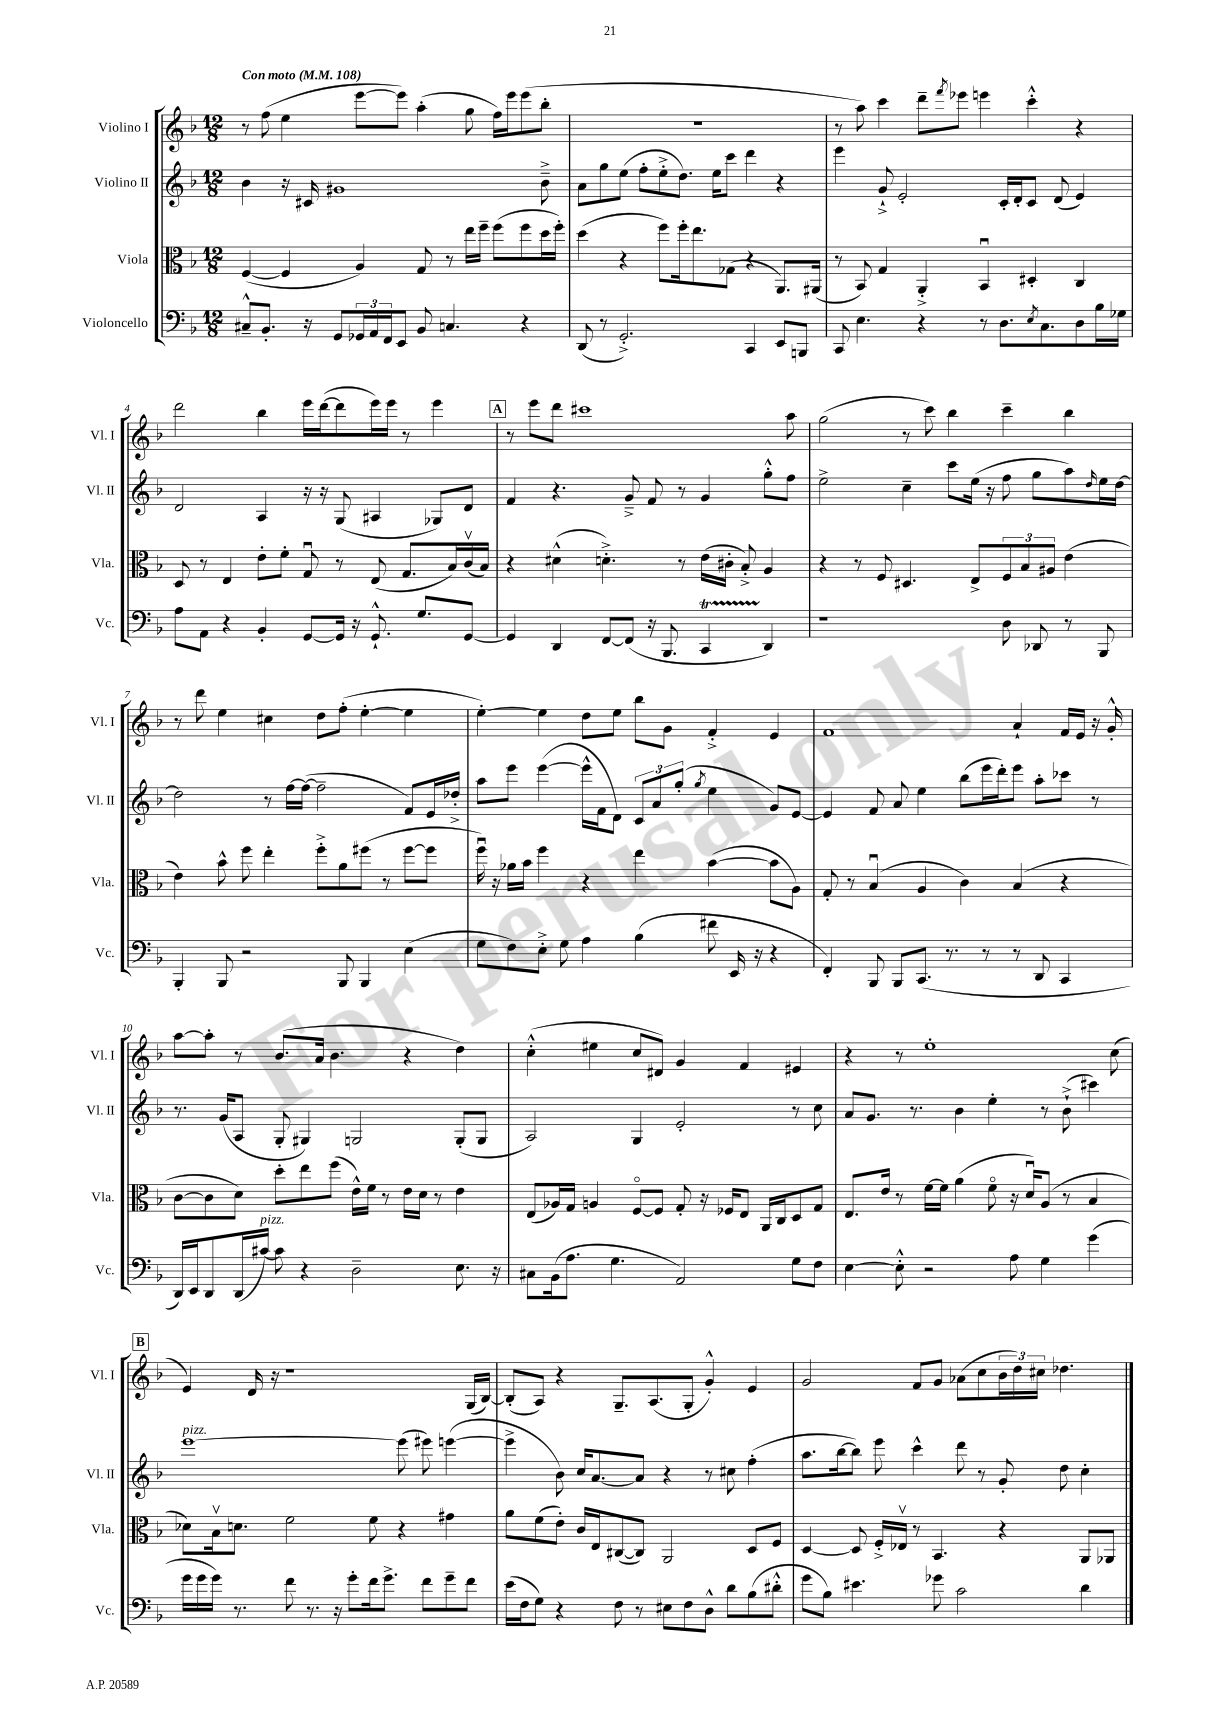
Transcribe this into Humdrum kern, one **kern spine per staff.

**kern	**kern	**kern	**kern
*staff4	*staff3	*staff2	*staff1
*clefF4	*clefC3	*clefG2	*clefG2
*k[b-]	*k[b-]	*k[b-]	*k[b-]
*M12/8	*M12/8	*M12/8	*M12/8
*MM108	*MM108	*MM108	*MM108
8C#~^^/L	([4F/	4b-\	8r
8.BB-'/J	.	.	(8ff\
.	4F/]	16r	4ee\
16r	.	16c#/	.
8GG/L	.	1g#	.
24GG-/L	4A/)	.	[8eee\L
24AA/	.	.	.
24FF/J	.	.	.
8EE/J	.	.	8eee\]J)
8BB-/	8G/	.	(4aa'\
4.C/	8r	.	.
.	16ee\LL	.	8gg\
.	16ff~\JJ	.	.
.	(8ff\L	.	16ff\LL)
.	.	.	16eee\J
4r	8ff\	.	(8eee\
.	16dd\L	8b-~^\	8bb-'\J
.	16ff'\JJ)	.	.
=	=	=	=
(8DD/	(4dd\	8a\L	1.r
8r	.	8gg\	.
2.GG'^/)	4r	(8ee\J	.
.	.	8ff'\L	.
.	8ff\L)	8ee'^\	.
.	16ff'\k	8.dd\J)	.
.	8.ee\	.	.
.	.	16ee\LK	.
.	(8G-\J	8ccc\J	.
4CC/	4r	4ddd\	.
8EE/L	8.AA/L)	4r	.
8BBB/J	.	.	.
.	(16AA#/Jk	.	.
=	=	=	=
8CC/	8r	4eee\	8r
4.E\	8BB-/)	.	8aa\)
.	4G/	8g`^/	4ccc\
.	.	2e'/	.
4r	4AA'^/	.	8ddd~\L
.	.	.	8qfff/
.	.	.	8eee-\J
8r	4BB-u/	.	4eee\
8.D\L	.	16c'/LL	.
.	.	16d'/J	.
.	4D#'/	8c/J	4ccc'^^\
8qE/	.	.	.
8.C\	.	.	.
.	.	(8d/	.
8D\	4C/	4e/)	4r
16B-\L	.	.	.
16G-\JJ	.	.	.
=	=	=	=
8A\L	8D/	2d/	2ddd\
8AA\J	8r	.	.
4r	4E/	.	.
4BB-'/	8e'\L	4A/	4bb-\
.	8f'\J	.	.
[8GG/L	8Gu/	16r	16eee\LL
.	.	16r	([16ddd\J
16GG/]Jk	8r	(8G/	8ddd\]
16r	.	.	.
8.GG`^^/	(8E/	4A#/	16eee\L)
.	.	.	16eee\JJ
.	8.G/L	.	8r
8.G/L	.	.	.
.	.	8G-/L)	4eee\
.	16B-/L)	.	.
[8GG/J	(16cv/	8d/J	.
.	16B-/JJ)	.	.
=	=	=	=
4GG/]	4r	4f/	8r
.	.	.	8eee\L
4DD/	(4d#^^\	4.r	8ddd\J
.	.	.	1ccc#
[8FF/L	4.d'^\)	.	.
(8FF/]J	.	8g~^/	.
16r	.	8f/	.
8.BBB-/	.	.	.
.	8r	8r	.
4CC/	(16e\LL	4g/	.
.	16c#'\JJ	.	.
.	8B-'^/)	.	.
4DD/)	4A/	8gg'^^\L	.
.	.	8ff\J	8aa\
=	=	=	=
1r	4r	2ee^\	(2gg\
.	8r	.	.
.	8F/	.	.
.	4.D#/	4cc~\	8r
.	.	.	8ccc\)
.	.	8ccc\L	4bb-\
.	8E^/L	(16ee\Jk	.
.	.	16r	.
8D\	12F/	8ff\	4ccc~\
.	12B-/	.	.
8DD-/	.	8gg\L	.
.	12A#/J	.	.
8r	(4e\	8aa\)	4bb-\
.	.	16qqdd/	.
8BBB-/	.	16ee\L	.
.	.	[16dd\JJ	.
=	=	=	=
4BBB-'/	4e\)	2dd\]	8r
.	.	.	8ddd\
8BBB-/	8b-^^\	.	4ee\
2r	8ff\	.	.
.	4ee'\	8r	4cc#\
.	.	[16ff\LL	.
.	.	(16ff\_JJ	.
.	8ff'^\L	2ff~\]	8dd\L
8BBB-/	8a\	.	(8ff'\J
4BBB-/	(8ff#\J	.	[4ee'\
.	8r	.	.
(4E\	[8ff#\L	8f/L)	4ee\]
.	8ff#\]J	16e/L	.
.	.	16dd-'^/JJ	.
=	=	=	=
8G\L	16ffu\)	8aa\L	[4ee'\)
.	16r	.	.
8F\)	16a-\LL	8eee\J	.
.	16b-\JJ	.	.
8E'^\J	4ff\	([4eee\	4ee\]
8G\	.	.	.
4A\	4r	16eee^^\]LL	8dd\L
.	.	16f\J	.
.	.	8d\J)	8ee\J
(4B-\	4ee\	12c/L	8bb-\L
.	.	12a/	.
.	.	.	8g\J
.	.	(12gg'/J	.
.	.	8qgg/	.
8f#\	([4b-\	4ee\	4f'^/
16EE/	.	.	.
16r	.	.	.
4r	8b-\]L	8g/L)	4e/
.	8A\J)	[8e/J	.
=	=	=	=
4FF'/)	8G'/	4e/]	1f
.	8r	.	.
8BBB-/	(4B-u/	8f/	.
8BBB-/L	.	8a/	.
(8.CC/J	4A/	4ee\	.
8.r	.	.	.
.	4c\)	(8bb-\L	.
8r	.	16eee\L	.
.	.	16ddd'\J)	.
8r	(4B-/	8eee\J	4a`/
8DD/	.	8aa'\L	.
4CC/	4r	8ccc-\J	16f/LL
.	.	.	16e/JJ
.	.	8r	16r
.	.	.	16g'^^/
=	=	=	=
16DD/LL)	[8c\L	8.r	[8aa\L
16EE/J	.	.	.
8DD/	8c\]	.	8aa'\]J
.	.	(16g/LK	.
(16DD/L	8d\J)	8A/J	8r
[16c#/JJ)	.	.	.
8c#\]	8dd'\L	8G'/	(8.b-/L
4r	8ee\	4G#/)	.
.	.	.	16a/Jk
.	(8ff\J	.	4.b-\
2D~\	16e^^\LL)	2G/	.
.	16f\JJ	.	.
.	8r	.	.
.	16e\LL	.	4r
.	16d\JJ	.	.
.	8r	.	.
8.E\	4e\	(8G'/L	4dd\)
.	.	8G/J	.
16r	.	.	.
=	=	=	=
8C#\L	(8E/L	2A/)	(4cc'^^\
(16BB-\k	16A-/L)	.	.
8.A\J	16G/JJ	.	.
.	4A/	.	4ee#\
4.G\	.	.	.
.	[8Fo/L	4G/	8cc/L
.	8F/]J	.	8d#/J)
2AA/)	8G'/	2e'/	4g/
.	16r	.	.
.	16F-/LK	.	.
.	8E/J	.	4f/
.	16AA/LL	.	.
.	16C/J	.	.
8G\L	8D/	8r	4e#/
8F\J	8G/J	8cc\	.
=	=	=	=
[4E\	8.E/L	8a/L	4r
.	.	8.g/J	.
.	16e/Jk	.	.
8E'^^\]	8r	.	8r
.	.	8.r	.
2r	[16f\LL	.	1ee'
.	16f\]JJ	.	.
.	(4a\	4b-\	.
.	8fo\	4ee'\	.
8A\	16r	.	.
.	16du/LK)	.	.
4G\	(8A/J	8r	.
.	8r	(8b-`^\	.
(4g\	4B-/	4ccc#\)	.
.	.	.	(8cc\
=	=	=	=
16g\LL	8d-\L)	[1eee	4e/)
16g\	.	.	.
16g\JJ)	16B-v\k	.	.
8.r	8.d\J	.	.
.	.	.	16d/
.	.	.	16r
8f\	2f\	.	1r
8.r	.	.	.
16r	.	.	.
8g'\L	.	.	.
16f\k	8f\	.	.
8.g^\J	.	.	.
.	4r	(8eee\]	.
8f\L	.	8eee#\)	.
8g~\	4g#\	([4eee\	.
8f\J	.	.	(16G/LL
.	.	.	[16B-/JJ)
=	=	=	=
(16e\LL	8a\L	4eee^\]	(8B-'/]L
16F\J	.	.	.
8G\J)	(8f\	.	8A/J)
4r	8e'\J)	8b-\)	4r
.	16c/LL	16cc/LK	.
.	16E/J	[8.a/	.
8F\	([8C#/	.	8.G~/L
8r	8C#/]J)	8a/]J	.
.	.	.	(8.A/
8E#\L	2AA/	4r	.
8F\	.	.	8G'/J
8D^^\J	.	8r	4g'^^/)
8d\L	.	8cc#\	.
(8B-\	8D/L	(4ff'\	4e/
8d#'^^\J	8F/J	.	.
=	=	=	=
8g\L	[4D/	8.aa\L	2g/
8B-\J)	.	.	.
.	.	[16bb-\k	.
4.e#\	8D/]	8bb-\]J)	.
.	16F'^/LL	8eee\	.
.	16E-v/JJ	.	.
.	8r	4ccc^^\	8f/L
8g-\	4.BB-/	.	8g/J
2c\	.	8ddd\	(8a-\L
.	.	8r	8cc\
.	4r	8g'/	24b-\L
.	.	.	24dd\)
.	.	.	24cc#\JJ
.	.	8dd\	4.dd-\
4d\	8AA/L	4cc'\	.
.	8AA-/J	.	.
==	==	==	==
*-	*-	*-	*-
